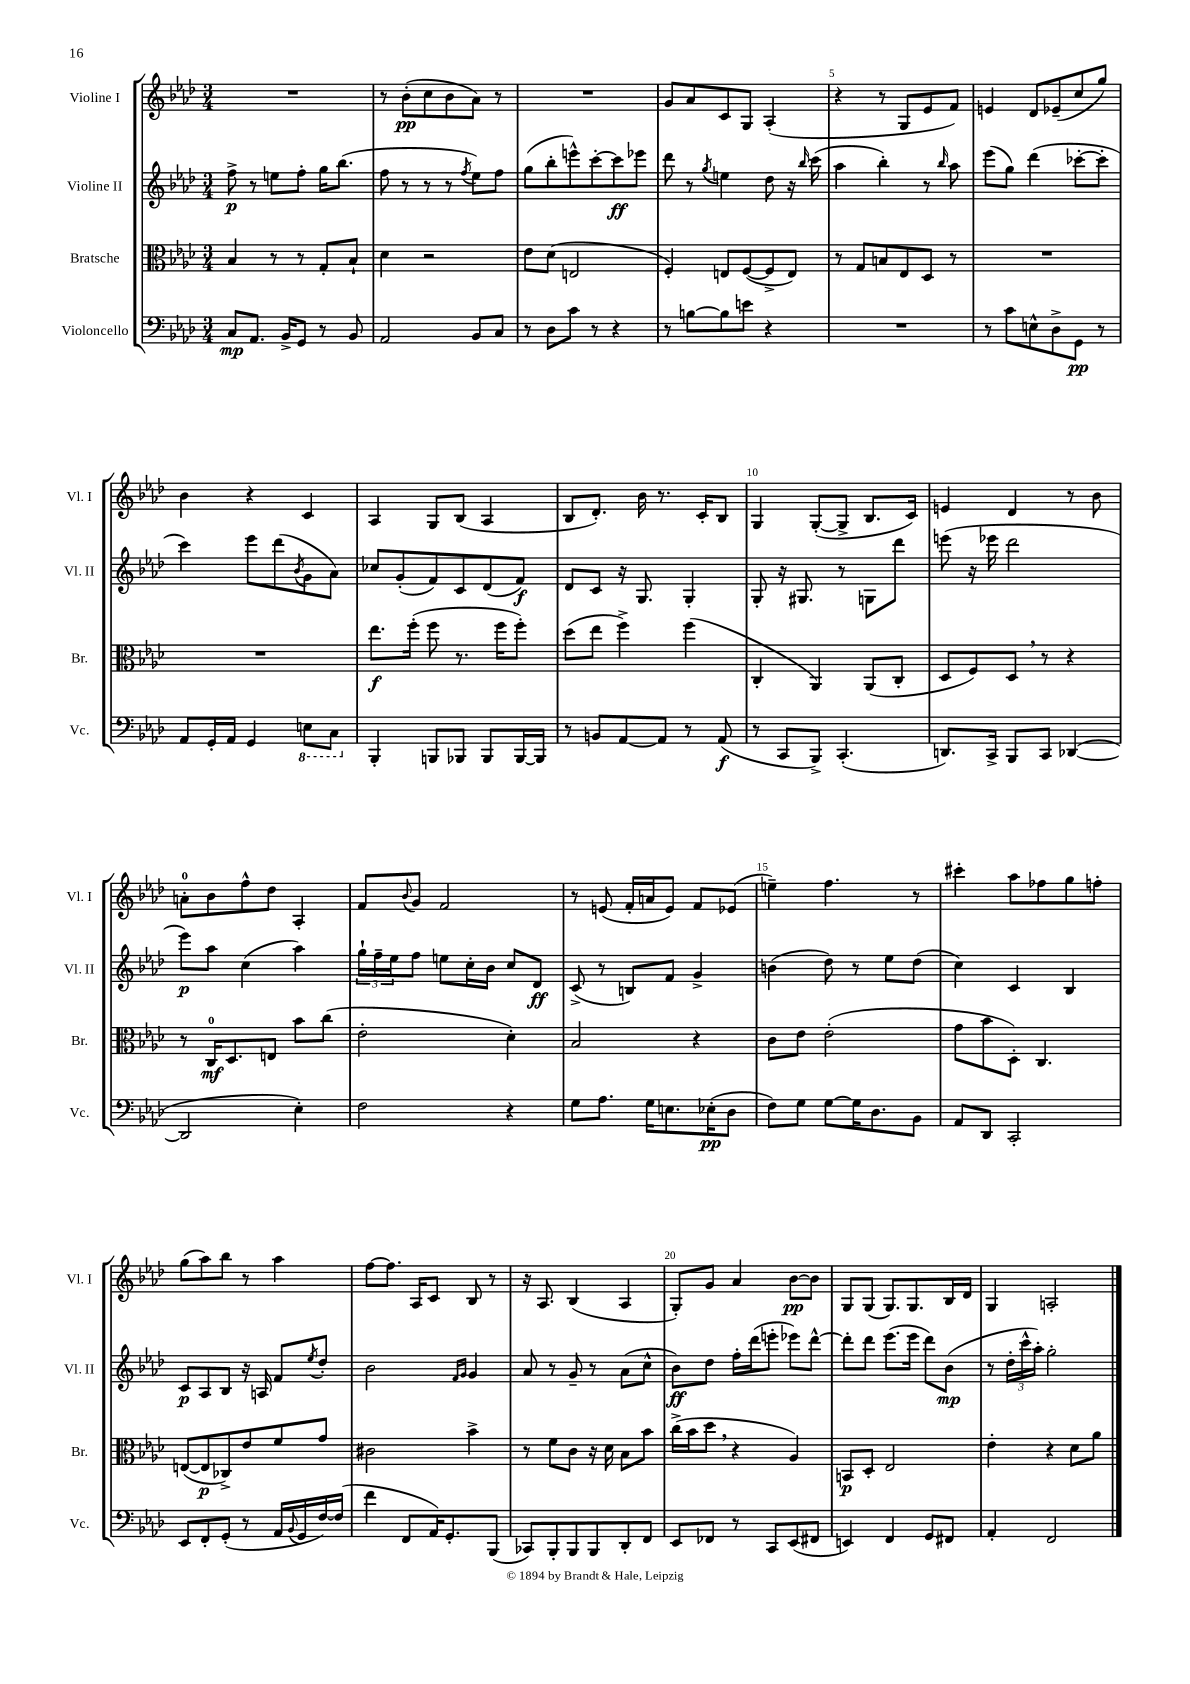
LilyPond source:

<<
\new StaffGroup <<
\new Staff = "s0" \with { instrumentName = "Violine I" shortInstrumentName = "Vl. I" } {
    \clef treble \key aes \major \numericTimeSignature \time 3/4
    R2. |
    r8 bes'8-.\pp( c''8 bes'8 aes'8) r8 |
    R2. |
    g'8 aes'8 c'8 g8 aes4-.( |
    r4 r8 g8 ees'8 f'8) |
    e'4 des'8 ees'8--( c''8 g''8) |
    bes'4 r4 c'4 |
    aes4 g8 bes8( aes4 |
    bes8 des'8.-.) bes'16 r8. c'16-. bes8 |
    g4 g8~-.( g8-> bes8. c'16) |
    e'4 des'4 r8 bes'8 |
    a'8-0-. bes'8 f''8-^ des''8 aes4-. |
    f'8 \appoggiatura { bes'8 } g'8 f'2 |
    r8 e'8( f'16-. a'16 e'8) f'8 ees'8( |
    e''4--) f''4. r8 |
    cis'''4-. aes''8 fes''8 g''8 f''8-. |
    g''8( aes''8) bes''8 r8 aes''4 |
    f''8~ f''8. aes16 c'8 bes8 r8 |
    r16 aes8. bes4( aes4 |
    g8-.) g'8 aes'4 bes'8~\pp bes'8 |
    g8 g8( g8.) g8. bes16 des'16 |
    g4 a2-. \bar "|." |
}
\new Staff = "s1" \with { instrumentName = "Violine II" shortInstrumentName = "Vl. II" } {
    \clef treble \key aes \major \numericTimeSignature \time 3/4
    f''8->\p r8 e''8 f''8-. g''16 bes''8.( |
    f''8 r8 r8 r8 \acciaccatura { f''8 } ees''8) f''8 |
    g''8( bes''8-. e'''8-^) c'''8~-. c'''8\ff ees'''8 |
    des'''8 r8 \acciaccatura { g''8 } e''4 des''8 r16 \grace { bes''16 } c'''16( |
    aes''4 bes''4-.) r8 \grace { bes''16 } aes''8 |
    ees'''8( g''8) des'''4( ces'''8~-. ces'''8-. |
    c'''4) ees'''8 des'''8( \acciaccatura { bes'8 } g'8 aes'8) |
    ces''8 g'8-.( f'8) c'8 des'8( f'8\f) |
    des'8 c'8 r16 g8. g4-. |
    g8-. r16 gis8. r8 g8 des'''8 |
    e'''8( r16 ees'''16 des'''2 |
    ees'''8\p) aes''8 c''4( aes''4) |
    \tuplet 3/2 { g''16-! f''16-- ees''16 } f''8 e''8 c''16-. bes'16 c''8 des'8\ff |
    c'8->( r8 b8) f'8 g'4-> |
    b'4( des''8) r8 ees''8 des''8( |
    c''4) c'4 bes4 |
    c'8\p aes8 bes8 r16 a16 f'8 \acciaccatura { ees''8 } des''8-. |
    bes'2 \grace { f'16 g'16 } g'4 |
    aes'8 r8 g'8-- r8 aes'8( c''8-^ |
    bes'8\ff) des''8 f''16-. des'''16( e'''8-. ees'''8) des'''8~-^ |
    des'''8-. des'''8 ees'''8.( ees'''16 des'''8) bes'8\mp( |
    r8 \tuplet 3/2 { des''16-. c'''16-^ aes''16-.) } g''2-. \bar "|." |
}
\new Staff = "s2" \with { instrumentName = "Bratsche" shortInstrumentName = "Br." } {
    \clef alto \key aes \major \numericTimeSignature \time 3/4
    bes4 r8 r8 g8-. bes8-! |
    des'4 r2 |
    ees'8 des'8( e2 |
    f4-.) e8 f8~( f8-> e8) |
    r8 g8 b8 ees8 des8 r8 |
    R2. |
    R2. |
    ees''8.\f f''16-.( f''8 r8. f''16 f''8-.) |
    des''8( ees''8 f''4->) f''4( |
    c4-. aes,4) aes,8( c8-. |
    des8 f8) des8 \breathe r8 r4 |
    r8 c16-0\mf des8. e8 bes'8 c''8( |
    ees'2-. des'4-.) |
    bes2 r4 |
    c'8 ees'8 ees'2-.( |
    g'8 bes'8 des8-.) c4. |
    e8~( e8\p ces8->) ees'8 f'8 g'8 |
    cis'2 bes'4-> |
    r8 f'8 c'8 r16 des'16 bes8 bes'8 |
    c''16->( bes'16 des''8 \breathe r4 aes4) |
    b,8\p des8-. ees2 |
    ees'4-. r4 des'8 aes'8 \bar "|." |
}
\new Staff = "s3" \with { instrumentName = "Violoncello" shortInstrumentName = "Vc." } {
    \clef bass \key aes \major \numericTimeSignature \time 3/4
    c8\mp aes,8. bes,16-> g,8 r8 bes,8 |
    aes,2 bes,8 c8 |
    r8 des8 c'8 r8 r4 |
    r8 b8~ b8 e'8 r4 |
    R2. |
    r8 c'8 e8-^ des8-> g,8\pp r8 |
    aes,8 g,16-. aes,16 g,4 \ottava #-1 e,8 c,8 \ottava #0 |
    bes,,4-. b,,8 bes,,8 bes,,8 bes,,16~ bes,,16 |
    r8 b,8 aes,8~ aes,8 r8 aes,8\f( |
    r8 c,8 bes,,8->) c,4.-.( |
    d,8.) c,16-> bes,,8 c,8 des,4~( |
    des,2 ees4-.) |
    f2 r4 |
    g8 aes8. g16 e8. ees16-.\pp( des8 |
    f8) g8 g8~ g16 des8. bes,8 |
    aes,8 des,8 c,2-. |
    ees,8 f,8-. g,8-.( r8 aes,16 \appoggiatura { bes,8 } g,16 f16~) f16( |
    f'4 f,8 aes,16) g,8.-. bes,,8( |
    ces,8) bes,,8-. bes,,8 bes,,8 des,8-. f,8 |
    ees,8 fes,8 r8 c,8 ees,8( fis,8 |
    e,4) f,4 g,8 fis,8 |
    aes,4-. f,2 \bar "|." |
}
>>
>>
\layout { \context { \Score \override BarNumber.break-visibility = ##(#f #t #t) barNumberVisibility = #(every-nth-bar-number-visible 5) } }
